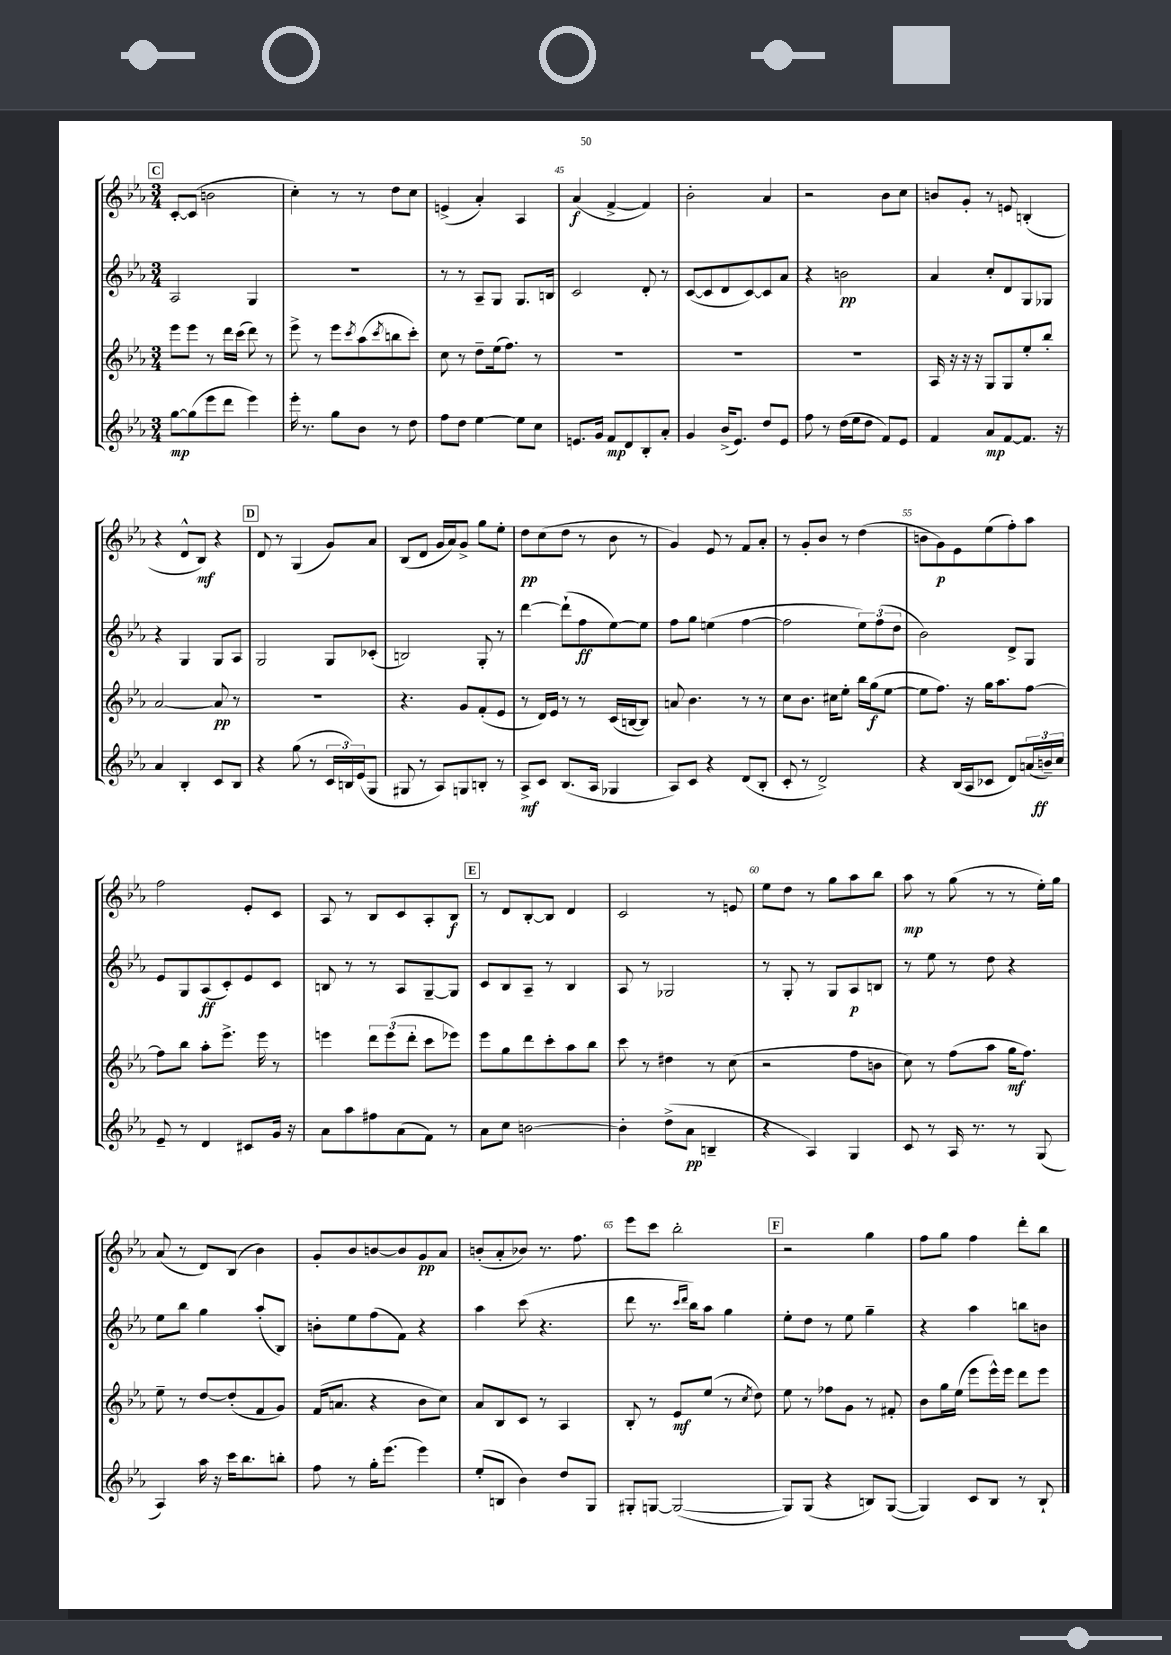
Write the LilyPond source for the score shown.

<<
\new StaffGroup <<
\new Staff = "s0" {
    \clef treble \key ees \major \numericTimeSignature \time 3/4
    \mark \markup { \box "C" } c'8~-. c'8( b'2 |
    c''4-.) r8 r8 d''8 c''8 |
    e'4->( aes'4-.) aes4 |
    aes'4\f( f'4~-> f'4) |
    bes'2-. aes'4 |
    r2 bes'8 c''8 |
    b'8 g'8-. r8 e'8 b4-.( |
    r4 d'8-^ bes8\mf) r4 |
    \mark \markup { \box "D" } d'8 r8 g4( g'8) aes'8 |
    bes8( d'8 g'16 aes'16) g'8-> g''8 ees''8-. |
    d''8\pp c''8( d''8 r8 bes'8 r8 |
    g'4) ees'8 r8 f'8 aes'8-. |
    r8 g'8-. bes'8 r8 d''4( |
    b'8 g'8\p) ees'8 ees''8( f''8-.) aes''8 |
    f''2 ees'8-. c'8 |
    aes8 r8 bes8 c'8 aes8-. bes8\f |
    \mark \markup { \box "E" } r8 d'8 bes8~-. bes8 d'4 |
    c'2 r8 e'8 |
    ees''8 d''8 r8 g''8 aes''8 bes''8 |
    aes''8\mp r8 g''8( r8 r8 ees''16-.) g''16 |
    aes'8( r8 d'8) bes8( bes'4) |
    g'8-. bes'8 b'8~ b'8 g'8\pp aes'8 |
    b'8-.( aes'8-. bes'8) r8. f''8. |
    ees'''8 c'''8 bes''2-. |
    \mark \markup { \box "F" } r2 g''4 |
    f''8 g''8 f''4 d'''8-. bes''8 \bar "|." |
}
\new Staff = "s1" {
    \clef treble \key ees \major \numericTimeSignature \time 3/4
    \mark \markup { \box "C" } aes2 g4 |
    R2. |
    r8 r8 aes8-- g8 g8. b16 |
    c'2 d'8-. r8 |
    c'8~( c'8 d'8 c'8~) c'8 aes'8 |
    r4 b'2\pp |
    aes'4 c''8-. d'8 g8 ges8 |
    r4 g4 g8 aes8 |
    \mark \markup { \box "D" } g2 g8 ces'8-.( |
    b2) g8-. r8 |
    d'''4~ d'''8-!( f''8\ff ees''8~) ees''8 |
    f''8 g''8 e''4( f''4~ |
    f''2 \tuplet 3/2 { ees''8) f''8( d''8 } |
    bes'2) d'8-> g8 |
    ees'8 g8 aes8\ff( c'8-.) ees'8 c'8 |
    b8 r8 r8 aes8 g8~-- g8 |
    \mark \markup { \box "E" } c'8 bes8 aes8-- r8 bes4 |
    aes8 r8 ges2 |
    r8 g8-. r8 g8 aes8\p b8 |
    r8 ees''8 r8 d''8 r4 |
    ees''8 bes''8 g''4 aes''8-.( bes8) |
    b'8-. ees''8 f''8( f'8) r4 |
    aes''4 c'''8( r4. |
    d'''8 r8. \grace { c'''16 d'''16 } bes''16) aes''8 g''4 |
    \mark \markup { \box "F" } ees''8-. d''8 r8 ees''8 g''4-- |
    r4 aes''4 b''8 b'8 \bar "|." |
}
\new Staff = "s2" {
    \clef treble \key ees \major \numericTimeSignature \time 3/4
    \mark \markup { \box "C" } ees'''8 ees'''8 r8 d'''16 c'''16( d'''8) r8 |
    ees'''8-> r8 ees'''8 \acciaccatura { c'''8 } aes''8( \acciaccatura { c'''8 } b''8 c'''8-.) |
    c''8 r8 d''8-- ees''16( f''8.) r8 |
    R2. |
    R2. |
    R2. |
    aes16 r16 r16 r16 g8 g8 ees''8-. bes''8-. |
    aes'2~ aes'8\pp r8 |
    \mark \markup { \box "D" } R2. |
    r4. g'8 f'8-.( ees'8 |
    r8 d'16) ees'16 r8 r8 c'16( b16~ b8) |
    a'8 bes'4. r8 r8 |
    c''8 bes'8. cis''16 ees''8-. bes''16 g''16\f( ees''8~ |
    ees''8 f''8.) r16 g''16 aes''8. f''8~ |
    f''8 bes''8 aes''8-. ees'''8.-> ees'''16 r8 |
    e'''4 \tuplet 3/2 { d'''8 e'''8( d'''8-. } c'''8 ees'''8) |
    \mark \markup { \box "E" } ees'''8 g''8 d'''8 c'''8-. aes''8 bes''8 |
    c'''8 r8 dis''4 r8 c''8( |
    r2 f''8 b'8 |
    c''8) r8 f''8( aes''8 g''16\mf f''8.) |
    ees''8-- r8 d''8~ d''8-.( f'8 g'8) |
    f'16( a'8. r4 bes'8 c''8) |
    aes'8 bes8 c'8 r8 aes4 |
    bes8-. r8 ees'8\mf ees''8( r8 \acciaccatura { c''8 } d''8) |
    \mark \markup { \box "F" } ees''8 r8 fes''8 g'8 r8 fis'8-. |
    bes'8 g''16 ees''16( ees'''8 ees'''16-^) ees'''16 d'''8 ees'''8 \bar "|." |
}
\new Staff = "s3" {
    \clef treble \key ees \major \numericTimeSignature \time 3/4
    \mark \markup { \box "C" } g''8~\mp g''8( ees'''8 d'''8 ees'''4) |
    ees'''16-. r8. g''8 bes'8 r8 d''8 |
    f''8 d''8 ees''4~ ees''8 c''8 |
    e'8. g'16 f'8\mp d'8 bes8-. aes'8-. |
    g'4 bes'16->( ees'8.) d''8 ees'8 |
    f''8 r8 d''16( ees''16 d''8 f'8) ees'8 |
    f'4 aes'8\mp f'8~ f'8. r16 |
    aes'4 bes4-. c'8 bes8 |
    \mark \markup { \box "D" } r4 g''8( r8 \tuplet 3/2 { c'16 b16) ees'16( } g8 |
    gis8 r8 aes8) g8 b8-. r8 |
    aes8->\mf c'8 bes8.( aes16 ges4 |
    aes8) c'8 r4 d'8( bes8-. |
    c'8-. r8 d'2->) |
    r4 bes16( aes16 ces'8 d'8) \tuplet 3/2 { a'16( b'16--\ff) c''16 } |
    ees'8-- r8 d'4 cis'8 g'16 r16 |
    aes'8 aes''8 fis''8 aes'8( f'8) r8 |
    \mark \markup { \box "E" } aes'8 c''8 b'2~ |
    b'4-. d''8->( aes'8\pp b4-- |
    r4 aes4) g4 |
    c'8 r8 aes16 r8. r8 g8( |
    aes4) aes''16 r16 c'''16 bes''8. b''8-. |
    f''8 r8 g''16-. ees'''8.( ees'''4) |
    ees''8-.( b8 bes'4) d''8 g8 |
    gis8-. g8~ g2~( |
    \mark \markup { \box "F" } g8) g8( r4 b8) g8~( |
    g4) c'8 bes8 r8 bes8-! \bar "|." |
}
>>
>>
\layout { \context { \Score currentBarNumber = #42 \override BarNumber.break-visibility = ##(#f #t #t) barNumberVisibility = #(every-nth-bar-number-visible 5) } }
